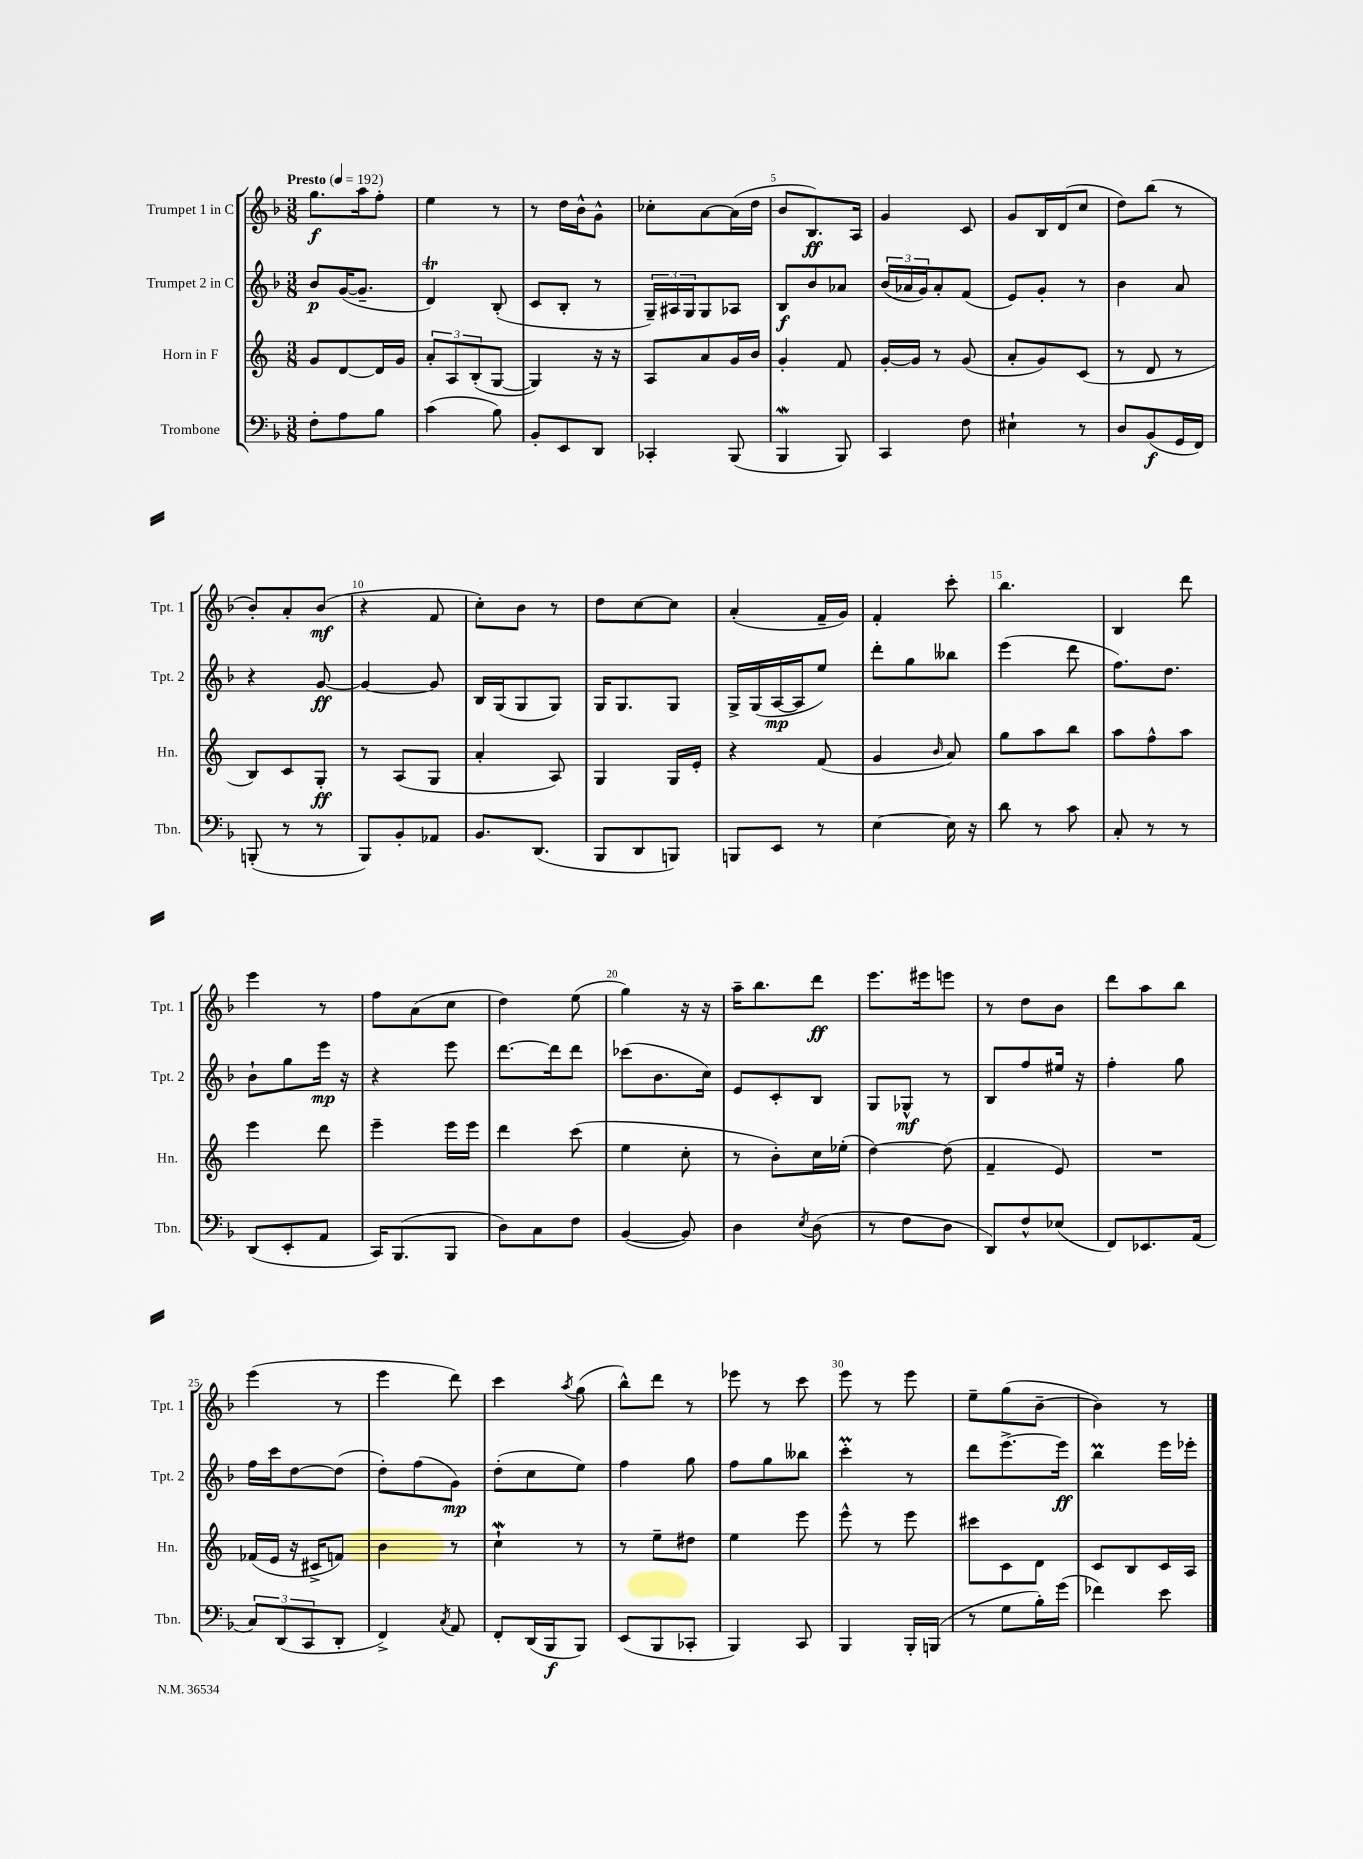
<<
\new StaffGroup <<
\new Staff = "s0" \with { instrumentName = "Trumpet 1 in C" shortInstrumentName = "Tpt. 1" } {
    \clef treble \key f \major \numericTimeSignature \time 3/8 \tempo "Presto" 4 = 192
    g''8.\f a''16 f''8-. |
    e''4 r8 |
    r8 d''16 bes'16-^ g'8-^ |
    ces''8-. a'8~ a'16( d''16 |
    bes'8 bes8.\ff) a16 |
    g'4 c'8 |
    g'8 bes16 d'16( c''8 |
    d''8) bes''8( r8 |
    bes'8-.) a'8-. bes'8\mf( |
    r4 f'8 |
    c''8-.) bes'8 r8 |
    d''8 c''8~ c''8 |
    a'4-.( f'16-- g'16) |
    f'4-. c'''8-. |
    bes''4. |
    bes4 d'''8 |
    e'''4 r8 |
    f''8 a'8( c''8 |
    d''4) e''8( |
    g''4) r16 r16 |
    a''16-- bes''8. d'''8\ff |
    e'''8. eis'''16 e'''8 |
    r8 d''8 bes'8 |
    d'''8 a''8 bes''8 |
    e'''4( r8 |
    e'''4 d'''8) |
    c'''4 \acciaccatura { a''8 } g''8( |
    bes''8-^) d'''8 r8 |
    ees'''8 r8 c'''8 |
    e'''8 r8 e'''8 |
    e''8-- g''8( bes'8~-- |
    bes'4) r8 \bar "|." |
}
\new Staff = "s1" \with { instrumentName = "Trumpet 2 in C" shortInstrumentName = "Tpt. 2" } {
    \clef treble \key f \major \numericTimeSignature \time 3/8
    bes'8\p g'16~( g'8.-- |
    d'4\trill) bes8-.( |
    c'8 bes8-. r8 |
    \tuplet 3/2 { g16--) ais16 g16 } g8 aes8 |
    bes8\f bes'8 aes'8 |
    \tuplet 3/2 { bes'16( aes'16 g'16) } aes'8-. f'8( |
    e'8) g'8-. r8 |
    bes'4 a'8 |
    r4 g'8~\ff |
    g'4~ g'8 |
    bes16 g16( g8 g8) |
    g16 g8. g8 |
    g16-> g16( a16~\mp a16 e''8) |
    d'''8-. g''8 beses''8 |
    e'''4( d'''8 |
    f''8.) d''8. |
    bes'8-! g''8 e'''16\mp r16 |
    r4 e'''8 |
    d'''8.~ d'''16 d'''8 |
    ces'''8( bes'8. c''16) |
    e'8 c'8-. bes8 |
    g8 ges8-^\mf r8 |
    bes8 f''8 eis''16 r16 |
    f''4-. g''8 |
    f''16 c'''16 d''8~ d''8( |
    d''8-.) f''8( g'8\mp) |
    d''8-.( c''8 e''8) |
    f''4 g''8 |
    f''8 g''8 beses''8 |
    c'''4-.\prall r8 |
    d'''8 e'''8.~-> e'''16\ff |
    bes''4\prall e'''16 ees'''16-. \bar "|." |
}
\new Staff = "s2" \with { instrumentName = "Horn in F" shortInstrumentName = "Hn." } {
    \clef treble \key c \major \numericTimeSignature \time 3/8
    g'8 d'8~ d'16 g'16 |
    \tuplet 3/2 { a'8-. a8 b8-.( } g8~ |
    g4) r16 r16 |
    a8 a'8 g'16 b'16 |
    g'4-. f'8 |
    g'16~-. g'16 r8 g'8( |
    a'8-. g'8) c'8( |
    r8 d'8 r8 |
    b8) c'8 g8-.\ff |
    r8 a8( g8 |
    a'4-. a8) |
    g4 g16 e'16-. |
    r4 f'8( |
    g'4 \grace { b'16 } a'8) |
    g''8 a''8 b''8 |
    a''8 f''8-^ a''8 |
    e'''4 d'''8 |
    e'''4-- e'''16 e'''16 |
    d'''4 c'''8( |
    e''4 c''8-. |
    r8 b'8-.) c''16 ees''16-.( |
    d''4~) d''8( |
    f'4-- e'8) |
    R4. |
    fes'16( e'16 r16 cis'16-> f'8) |
    b'4 r8 |
    c''4-!\mordent r8 |
    r8 e''8-- dis''8 |
    e''4 e'''8 |
    e'''8-^ r8 e'''8 |
    cis'''8 c'8 d'8 |
    c'8 b8 c'16 a16 \bar "|." |
}
\new Staff = "s3" \with { instrumentName = "Trombone" shortInstrumentName = "Tbn." } {
    \clef bass \key f \major \numericTimeSignature \time 3/8
    f8-. a8 bes8 |
    c'4( bes8) |
    bes,8-. e,8 d,8 |
    ces,4-. bes,,8( |
    bes,,4\mordent bes,,8) |
    c,4 f8 |
    eis4-! r8 |
    d8 bes,8\f( g,16 f,16) |
    b,,8-.( r8 r8 |
    bes,,8) bes,8-. aes,8 |
    bes,8. d,8.( |
    bes,,8 d,8 b,,8) |
    b,,8 e,8 r8 |
    e4~ e16 r16 |
    d'8 r8 c'8 |
    c8-. r8 r8 |
    d,8( e,8-. a,8 |
    c,16) bes,,8.( bes,,8 |
    d8) c8 f8 |
    bes,4~( bes,8) |
    d4 \acciaccatura { e8 } d8( |
    r8 f8 d8 |
    d,8) f8-^ ees8( |
    f,8) ees,8. a,16( |
    \tuplet 3/2 { c8) d,8( c,8 } d,8-. |
    f,4->) \acciaccatura { c8 } a,8 |
    f,8-. d,16( bes,,16\f bes,,8) |
    e,8( bes,,8 ces,8-. |
    bes,,4) c,8 |
    bes,,4 bes,,16-. b,,16( |
    r8 g8 bes16-.) g'16( |
    fes'4) e'8 \bar "|." |
}
>>
>>
\layout { \context { \Score \override BarNumber.break-visibility = ##(#f #t #t) barNumberVisibility = #(every-nth-bar-number-visible 5) } }
